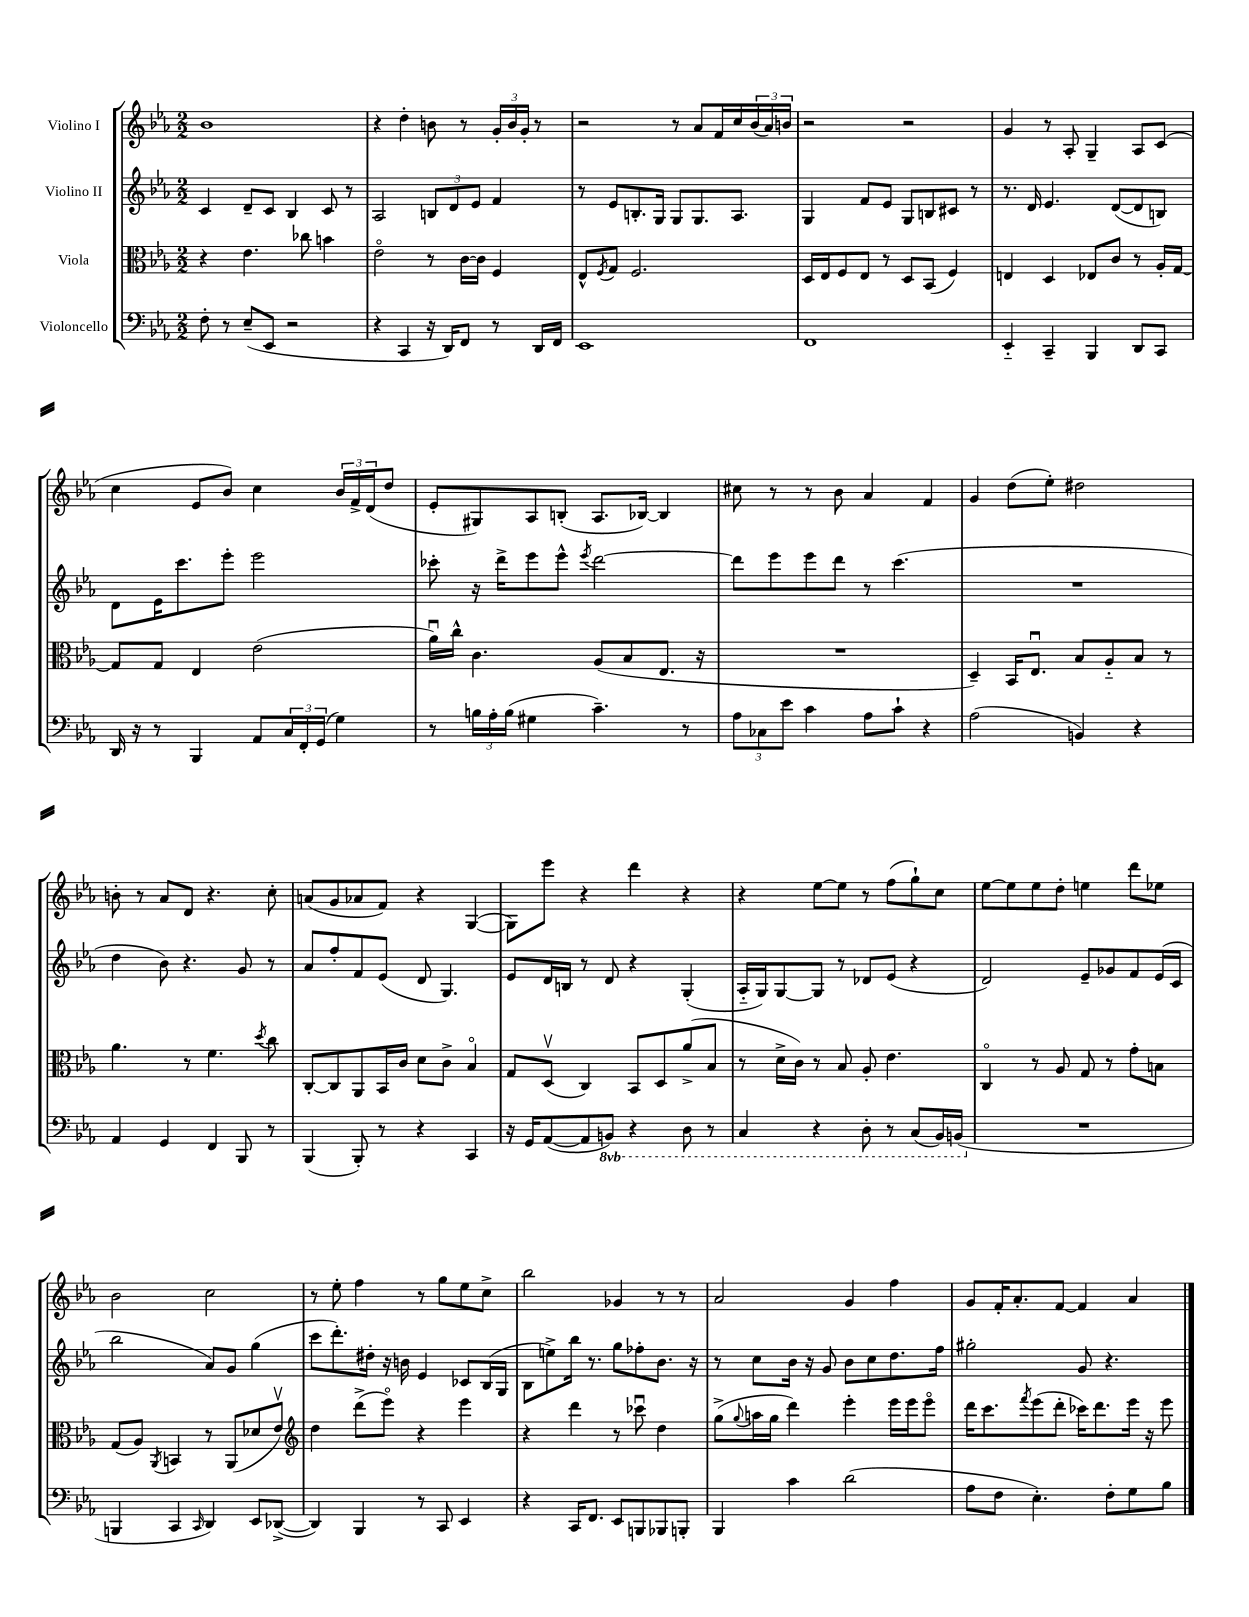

**kern	**kern	**kern	**kern
*staff4	*staff3	*staff2	*staff1
*clefF4	*clefC3	*clefG2	*clefG2
*k[b-e-a-]	*k[b-e-a-]	*k[b-e-a-]	*k[b-e-a-]
*M2/2	*M2/2	*M2/2	*M2/2
8F'	4r	4c	1b-
8r	.	.	.
(8E-~	4.e-	8d~	.
8EE-	.	8c	.
2r	.	4B-	.
.	8cc-	.	.
.	4b	8c	.
.	.	8r	.
=	=	=	=
4r	2e-o	2A-	4r
4CC	.	.	4dd'
16r	8r	12B	8b
16DD)	.	.	.
.	.	12d	.
8FF	[16c	.	8r
.	.	12e-	.
.	16c]	.	.
8r	4F	4f	24g'
.	.	.	24b
.	.	.	24g'
16DD	.	.	8r
16FF	.	.	.
=	=	=	=
1EE-	8E-^^	8r	2r
.	8qF	.	.
.	8G	8e-	.
.	2.F	8.B'	.
.	.	16G	.
.	.	8G	8r
.	.	8.G	8a-
.	.	.	16f
.	.	8.A-	16cc
.	.	.	(24b-
.	.	.	24a-)
.	.	.	24b
=	=	=	=
1FF	16D	4G	2r
.	16E-	.	.
.	8F	.	.
.	8E-	8f	.
.	8r	8e-	.
.	8D	8G	2r
.	(8BB-	8B	.
.	4F)	8c#	.
.	.	8r	.
=	=	=	=
4EE-'~	4E	8.r	4g
.	.	16d	.
4CC~	4D	4.e-	8r
.	.	.	8A-'
4BBB-	8E-	.	4G~
.	8c	([8d	.
8DD	8r	8d]	8A-
8CC	16A-'	8B)	(8c
.	[16G	.	.
=	=	=	=
16DD	8G]	8d	4cc
16r	.	.	.
8r	8G	16e-	.
.	.	8.ccc	.
4BBB-	4E-	.	8e-
.	.	8eee-'	8b-)
8AA-	(2e-	2eee-	4cc
24C	.	.	.
24FF'	.	.	.
(24GG	.	.	.
4G)	.	.	24b-
.	.	.	24f^
.	.	.	(24d
.	.	.	8dd
=	=	=	=
8r	16a-u)	8ccc-'	8e-'
.	16cc^^	.	.
24B	4.c	16r	8G#)
24A-'	.	.	.
.	.	16ddd^	.
(24B	.	.	.
4G#	.	8eee-	8A-
.	.	8eee-^^	(8B'
.	.	8qeee-	.
4.c~)	(8A-	[2ddd	8.A-
.	8B-	.	.
.	.	.	[16B-)
.	8.E-	.	4B-]
8r	.	.	.
.	16r	.	.
=	=	=	=
12A-	1r	8ddd]	8cc#
12C-	.	.	.
.	.	8eee-	8r
12e-	.	.	.
4c	.	8eee-	8r
.	.	8ddd	8b-
8A-	.	8r	4a-
8c`	.	(4.ccc	.
4r	.	.	4f
=	=	=	=
(2A-	4D~)	1r	4g
.	16BB-	.	(8dd
.	8.E-u	.	.
.	.	.	8ee-')
4BB)	8B-	.	2dd#
.	8A-'~	.	.
4r	8B-	.	.
.	8r	.	.
=	=	=	=
4AA-	4.a-	4dd	8b'
.	.	.	8r
4GG	.	8b-)	8a-
.	8r	4.r	8d
4FF	4.f	.	4.r
8BBB-	.	8g	.
.	8qdd	.	.
8r	8cc	8r	8cc'
=	=	=	=
(4BBB-	[8C'	8a-	(8a
.	8C]	8ff'	8g
8BBB-')	8AA-	8f	8a-
8r	16BB-	(8e-	8f)
.	16c	.	.
4r	8d	8d	4r
.	8c^	4.G)	.
4CC	4B-o	.	([4G
=	=	=	=
16r	8G	8e-	8G])
16GG	.	.	.
([8AA-	(8Dv	16d	8eee-
.	.	16B	.
8AA-]	4C)	8r	4r
8BBB)	.	8d	.
4r	8BB-	4r	4ddd
.	8D	.	.
8DD	(8a-^	(4G'	4r
8r	8B-	.	.
=	=	=	=
4CC	8r	16A-'~	4r
.	.	16G)	.
.	16d^	[8G	.
.	16c)	.	.
4r	8r	8G]	[8ee-
.	8B-	8r	8ee-]
8DD'	8A-'	8d-	8r
8r	4.e-	(8e-	(8ff
(8CC	.	4r	8gg`)
16BBB-)	.	.	8cc
(16BBB	.	.	.
=	=	=	=
1r	4Co	2d)	[8ee-
.	.	.	8ee-]
.	8r	.	8ee-
.	8A-	.	8dd'
.	8G	8e-~	4ee
.	8r	8g-	.
.	8g'	8f	8ddd
.	8B	(16e-	8ee-
.	.	16c	.
=	=	=	=
4BBB	(8G	2bb-	2b-
.	8A-)	.	.
.	8qAA-	.	.
4CC	4BB	.	.
16qqCC	.	.	.
4DD)	8r	8a-)	2cc
.	(8AA-	8g	.
8EE-	8d-	(4gg	.
([8DD-^	8e-v)	.	.
=	=	=	=
*	*clefG2	*	*
4DD-])	4dd	8ccc	8r
.	.	8.ddd')	8ee-'
4BBB-	(8ddd^	.	4ff
.	.	16dd#'	.
.	8eee-o)	16r	.
.	.	16b	.
8r	4r	4e-	8r
8CC	.	.	8gg
4EE-	4eee-	8c-	8ee-
.	.	(16B-	8cc^
.	.	16G	.
=	=	=	=
4r	4r	8B-	2bb-
.	.	8ee^)	.
16CC	4ddd	16bb-	.
8.FF	.	8.r	.
8EE-	8r	8gg	4g-
8BBB	8ccc-u	8ff-'	.
8BBB-	4dd	8.b-	8r
8BBB'	.	.	8r
.	.	16r	.
=	=	=	=
4BBB-	(8gg^	8r	2a-
.	8qqgg	.	.
.	16aa	8cc	.
.	16gg	.	.
4c	4ddd)	16b-	.
.	.	16r	.
.	.	8g	.
(2d	4eee-'	8b-	4g
.	.	8cc	.
.	16eee-	8.dd	4ff
.	16eee-	.	.
.	8eee-o	.	.
.	.	16ff	.
=	=	=	=
8A-	16ddd	2gg#'	8g
.	8.ccc	.	.
8F	.	.	16f'
.	.	.	8.a-'
.	8qfff	.	.
4.E-')	(8eee-	.	.
.	8ddd'	.	[8f
.	16ccc-)	8g	4f]
.	8.ddd	.	.
8F'	.	4.r	.
8G	16eee-	.	4a-
.	16r	.	.
8B-	8eee-	.	.
==	==	==	==
*-	*-	*-	*-
